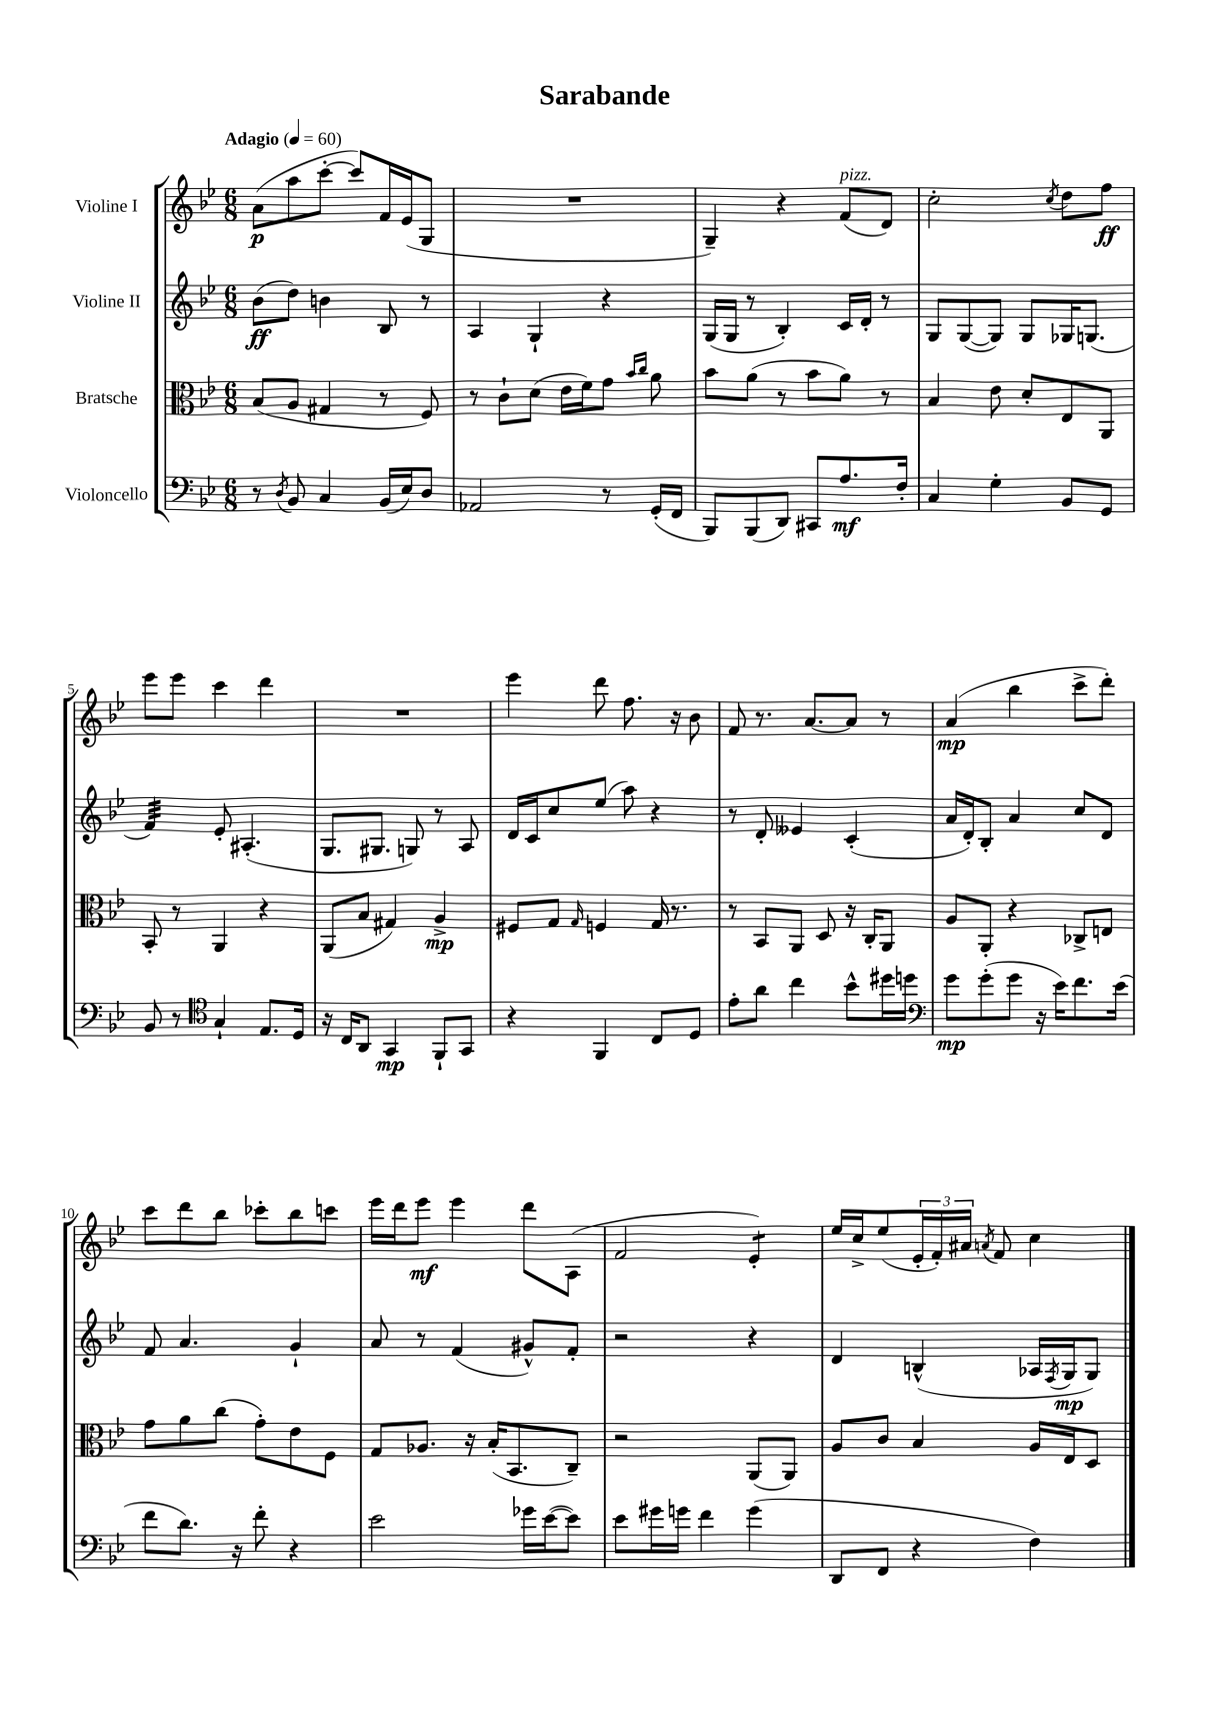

**kern	**kern	**kern	**kern
*staff4	*staff3	*staff2	*staff1
*clefF4	*clefC3	*clefG2	*clefG2
*k[b-e-]	*k[b-e-]	*k[b-e-]	*k[b-e-]
*M6/8	*M6/8	*M6/8	*M6/8
*MM60	*MM60	*MM60	*MM60
8r	(8B-	(8b-	(8a
8qD	.	.	.
8BB-	8A	8dd)	8aa
4C	4G#	4b	[8ccc'
.	.	.	8ccc])
(16BB-	8r	8B-	16f
16E-)	.	.	(16e-
8D	8F)	8r	8G
=	=	=	=
2AA-	8r	4A	2.r
.	8c`	.	.
.	(8d	4G`	.
.	16e-	.	.
.	16f)	.	.
8r	8g	4r	.
.	16qqb-	.	.
.	16qqcc	.	.
(16GG'	8a	.	.
16FF	.	.	.
=	=	=	=
8BBB-)	8b-	(16G	4G~)
.	.	16G	.
(8BBB-	(8a	8r	.
8DD)	8r	4B-')	4r
8CC#	8b-	.	.
8.A	8a)	16c	(8f
.	.	16d'	.
.	8r	8r	8d)
16F'	.	.	.
=	=	=	=
4C	4B-	8G	2cc'
.	.	([8G	.
4G'	8e-	8G])	.
.	8d'	8G	.
.	.	.	8qcc
8BB-	8E-	16G-	8dd
.	.	(8.G	.
8GG	8AA	.	8ff
=	=	=	=
8BB-	8BB-'	4f)	8eee-
8r	8r	.	8eee-
*clefC4	*	*	*
4G`	4AA	8e-'	4ccc
.	.	(4.A#'	.
8.E-	4r	.	4ddd
16D	.	.	.
=	=	=	=
16r	(8AA	8.G	2.r
16C	.	.	.
8AA	8B-	.	.
.	.	8.G#	.
4GG	4G#)	.	.
.	.	8G)	.
8FF`	4A^	8r	.
8GG	.	8A	.
=	=	=	=
4r	8F#	16d	4eee-
.	.	16c	.
.	8G	8cc	.
.	16qqG	.	.
4FF	4F	(8ee-	8ddd
.	.	8aa)	8.ff
8C	16G	4r	.
.	8.r	.	16r
8D	.	.	8b-
=	=	=	=
8e-'	8r	8r	8f
8a	8BB-	8d'	8.r
4cc	8AA	4e--	.
.	.	.	[8.a
.	8D	.	.
8b-^^	16r	(4c'	8a]
.	16C'	.	.
16dd#	8AA	.	8r
16dd	.	.	.
=	=	=	=
*clefF4	*	*	*
8g	8A	16a	(4a
.	.	16d')	.
(8g'	8AA'	8B-'	.
8g	4r	4a	4bb-
16r	.	.	.
16e-)	.	.	.
8.f	8C-^	8cc	8ccc^
.	8E	8d	8ddd')
(16e-	.	.	.
=	=	=	=
8f	8g	8f	8ccc
8.d)	8a	4.a	8ddd
.	(8cc	.	8bb-
16r	.	.	.
8f'	8g')	.	8ccc-'
4r	8e-	4g`	8bb-
.	8F	.	8ccc
=	=	=	=
2e-	8G	8a	16eee-
.	.	.	16ddd
.	8.A-	8r	8eee-
.	.	(4f	4eee-
.	16r	.	.
.	(16B-'	.	.
.	8.BB-	.	.
16g-	.	8g#^^)	8ddd
([16e-	.	.	.
8e-])	8C~)	8f'	(8A
=	=	=	=
8e-	2r	2r	2f
16g#	.	.	.
16g	.	.	.
4f	.	.	.
(4g	(8AA	4r	4e-')
.	8AA)	.	.
=	=	=	=
8DD	8A	4d	16ee-
.	.	.	16cc^
8FF	8c	.	(8ee-
4r	4B-	(4B^^	24e-'
.	.	.	24f')
.	.	.	24a#
.	.	.	8qa
.	.	.	8f
4F)	16A	16A-	4cc
.	.	8qF	.
.	16E-	16G	.
.	8D	8G)	.
==	==	==	==
*-	*-	*-	*-
